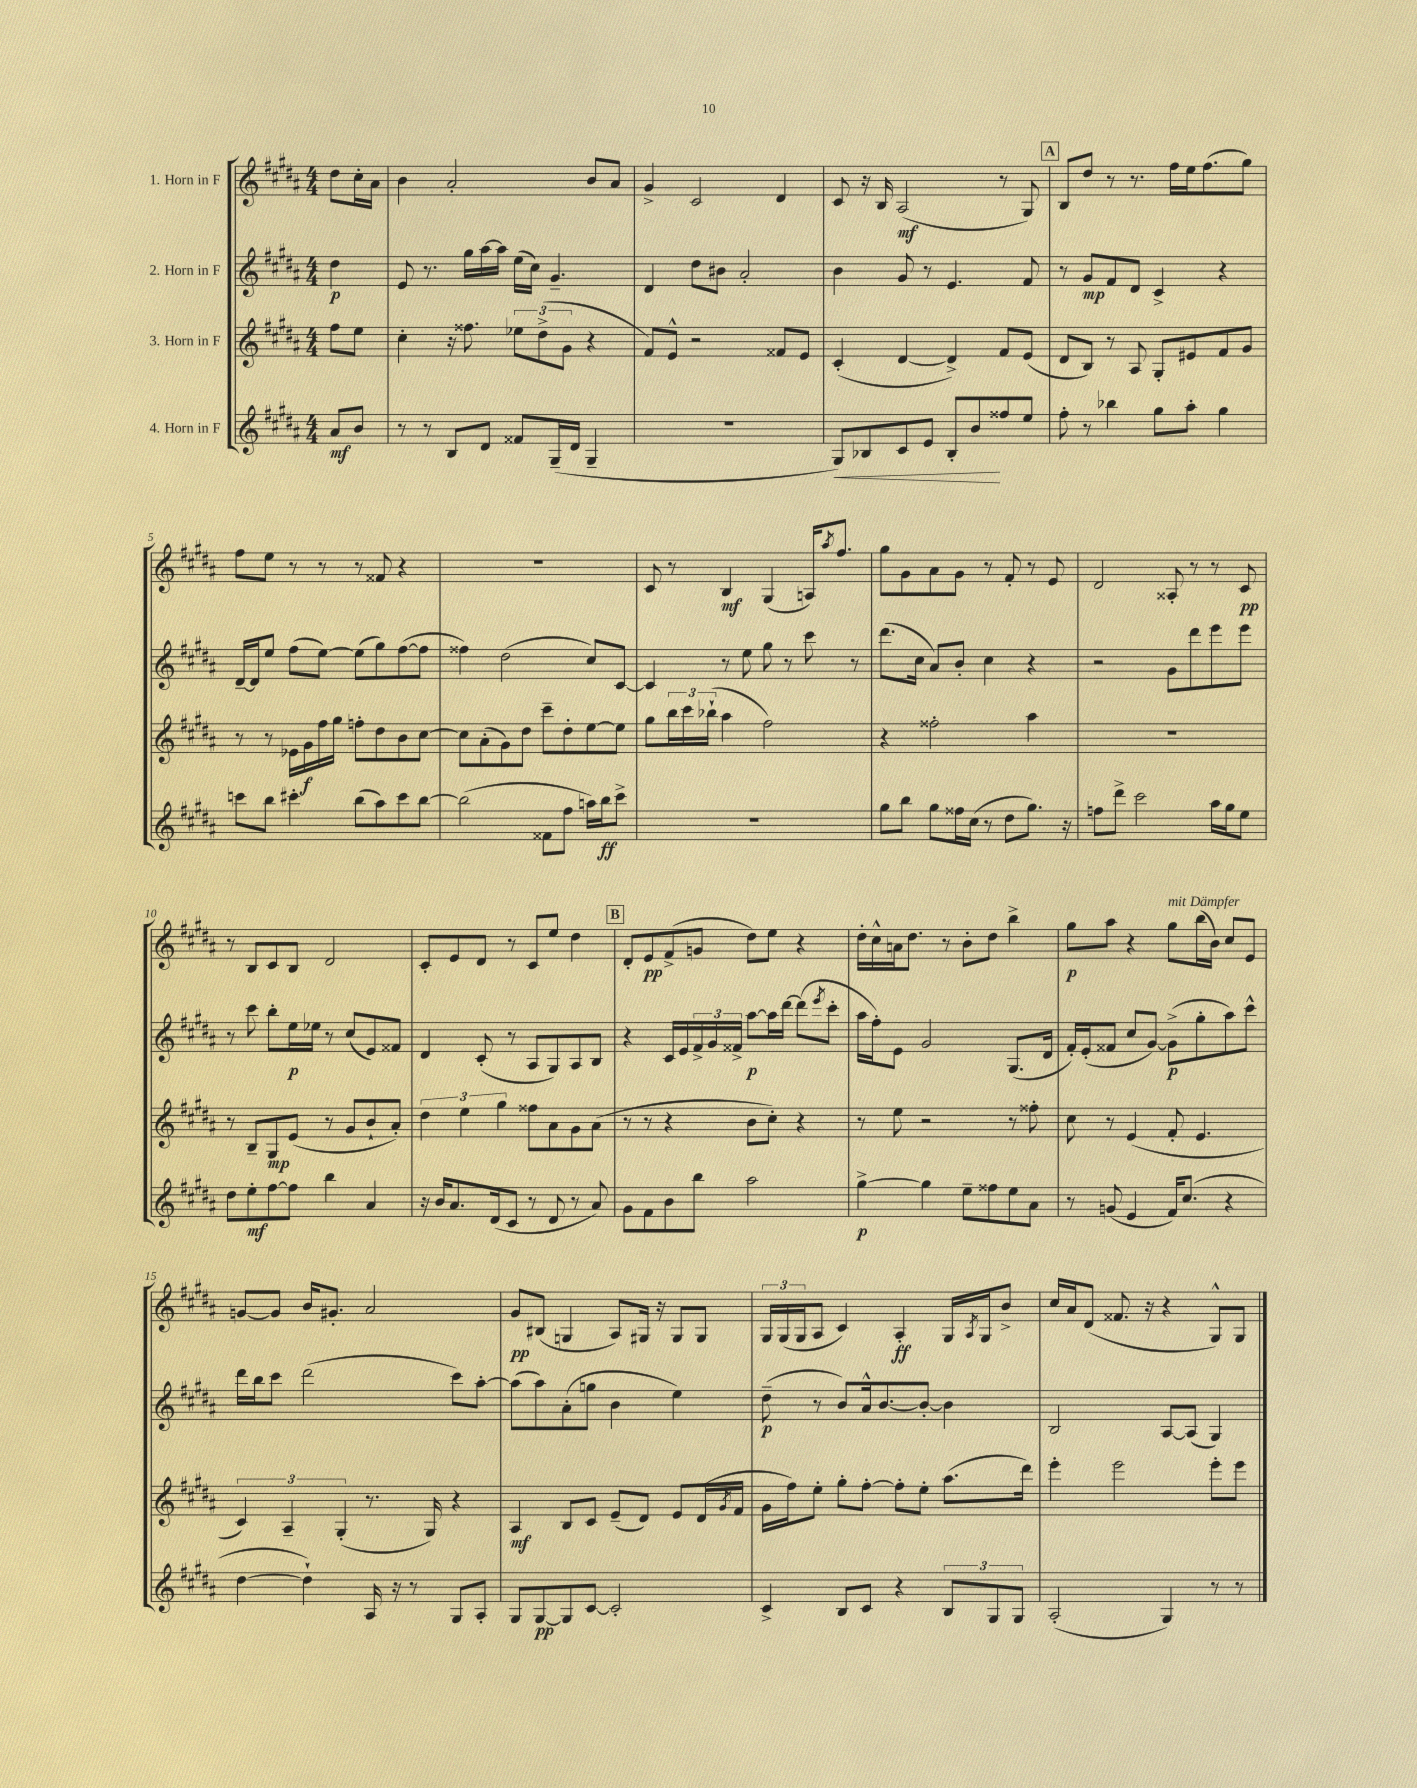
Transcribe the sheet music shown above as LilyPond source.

<<
\new StaffGroup <<
\new Staff = "s0" \with { instrumentName = "1. Horn in F" } {
    \clef treble \key b \major \numericTimeSignature \time 4/4 \partial 4
    dis''8 cis''16-. ais'16 |
    b'4 ais'2-. b'8 ais'8 |
    gis'4-> cis'2 dis'4 |
    cis'8 r16 b16 ais2\mf( r8 gis8) |
    \mark \markup { \box "A" } b8 dis''8 r8 r8. fis''16 e''16 fis''8.( gis''8) |
    fis''8 e''8 r8 r8 r8 fisis'8 r4 |
    R1 |
    cis'8 r8 b4\mf gis4( a16) \acciaccatura { ais''8 } fis''8. |
    gis''8 gis'8 ais'8 gis'8 r8 fis'8-. r8 e'8 |
    dis'2 aisis8-. r8 r8 cis'8\pp |
    r8 b8 cis'8 b8 dis'2 |
    cis'8-. e'8 dis'8 r8 cis'8 e''8 dis''4 |
    \mark \markup { \box "B" } dis'8-. e'8\pp fis'8->( g'8 dis''8) e''8 r4 |
    dis''16-. cis''16-^ a'16 dis''8. r8 b'8-. dis''8 b''4-> |
    gis''8\p ais''8 r4 gis''8^\markup { \italic "mit Dämpfer" } b''16( b'16) cis''8 e'8 |
    g'8~ g'8 b'16 gis'8.-. ais'2 |
    gis'8\pp bis8( g4 ais8) gis16 r16 gis8 gis8 |
    \tuplet 3/2 { gis16 gis16( gis16 } ais8 cis'4) ais4-.\ff gis16 \acciaccatura { ais8 } gis16 b'8-> |
    cis''16 ais'16 dis'8( fisis'8. r16 r4 gis8-^) gis8 \bar "|." |
}
\new Staff = "s1" \with { instrumentName = "2. Horn in F" } {
    \clef treble \key b \major \numericTimeSignature \time 4/4 \partial 4
    dis''4\p |
    e'8 r8. gis''16 ais''16~ ais''16 e''16( cis''16) gis'4.-- |
    dis'4 dis''8 bis'8 ais'2-. |
    b'4 gis'8 r8 e'4. fis'8 |
    \mark \markup { \box "A" } r8 gis'8\mp fis'8 dis'8 cis'4-> r4 |
    dis'16~-- dis'16 e''8 fis''8( e''8~) e''8( gis''8) fis''8~( fis''8 |
    fisis''4) dis''2( cis''8) cis'8~ |
    cis'4 r8 e''8 gis''8 r8 cis'''8 r8 |
    dis'''8.( cis''16 ais'8) b'8-. cis''4 r4 |
    r2 gis'8 dis'''8 e'''8 e'''8 |
    r8 cis'''8 b''8-. e''16\p ees''16 r8 cis''8( e'8) fisis'8 |
    dis'4 cis'8-.( r8 ais8 gis8) ais8 b8 |
    \mark \markup { \box "B" } r4 cis'16 e'16 \tuplet 3/2 { fis'16-> gis'16 fisis'16-> } ais''8~\p ais''16 dis'''16~ dis'''8( \acciaccatura { e'''8 } cis'''8-. |
    ais''16 fis''16-.) e'8 gis'2 gis8.( dis'16 |
    fis'16-.) e'16-.( fisis'8 cis''8 gis'8~) gis'8->\p( gis''8-. ais''8) cis'''8-^ |
    dis'''16 b''16 cis'''8 dis'''2( cis'''8) ais''8~-. |
    ais''8( ais''8) ais'8-.( g''8 b'4 e''4) |
    dis''8--\p( r8 b'8) ais'16-^ b'8.~ b'8~-. b'4 |
    b2 ais8~ ais8( gis4) \bar "|." |
}
\new Staff = "s2" \with { instrumentName = "3. Horn in F" } {
    \clef treble \key b \major \numericTimeSignature \time 4/4 \partial 4
    fis''8 e''8 |
    cis''4-. r16 fisis''8. \tuplet 3/2 { ees''8 dis''8->( gis'8 } r4 |
    fis'8) e'8-^ r2 fisis'8 e'8 |
    cis'4-.( dis'4~ dis'4->) fis'8 e'8( |
    \mark \markup { \box "A" } dis'8 b8) r8 ais8 gis8-. eis'8 fis'8 gis'8 |
    r8 r8 ees'16 gis'16\f fis''16 gis''16 f''8-. dis''8 b'8 cis''8~ |
    cis''8 ais'8-.( gis'8) dis''8 cis'''8-- dis''8-. e''8~ e''8 |
    gis''8 \tuplet 3/2 { b''16 cis'''16 bes''16-!( } ais''4 fis''2) |
    r4 fisis''2-. ais''4 |
    R1 |
    r8 b8-- gis8\mp e'8( r8 gis'8 b'8-! ais'8-.) |
    \tuplet 3/2 { dis''4 e''4 gis''4 } fisis''8 ais'8 gis'8 ais'8( |
    \mark \markup { \box "B" } r8 r8 r4 b'8 cis''8-.) r4 |
    r8 e''8 r2 r8 fisis''8-. |
    cis''8 r8 e'4( fis'8-. e'4. |
    \tuplet 3/2 { cis'4) ais4-- gis4-.( } r8. gis16) r4 |
    ais4\mf b8 cis'8 e'8--( dis'8) e'8 dis'16( \acciaccatura { gis'8 } fis'16 |
    gis'16 fis''16) e''8-. gis''8-. fis''8~-. fis''8-. e''8-. ais''8.( dis'''16) |
    e'''4-. e'''2 e'''8-. e'''8 \bar "|." |
}
\new Staff = "s3" \with { instrumentName = "4. Horn in F" } {
    \clef treble \key b \major \numericTimeSignature \time 4/4 \partial 4
    ais'8\mf b'8 |
    r8 r8 b8 dis'8 fisis'8 gis16--( dis'16 gis4-- |
    r1 |
    gis8\<) bes8 cis'8 e'8 bes8-. b'8\! fisis''8 e''8 |
    \mark \markup { \box "A" } fis''8-. r8 bes''4 gis''8 ais''8-. gis''4 |
    c'''8 b''8 cis'''4-. b''8( ais''8) cis'''8 b''8~ |
    b''2( fisis'8 fis''8 a''16) b''16\ff cis'''8-> |
    R1 |
    gis''8 b''8 gis''8 fisis''16 cis''16( r8 dis''8 gis''8.) r16 |
    f''8 dis'''8-> cis'''2 ais''16 gis''16 e''8 |
    dis''8 e''8-.\mf fis''8~ fis''8 b''4 ais'4 |
    r16 b'16 ais'8. dis'16( cis'8 r8 dis'8 r8 ais'8) |
    \mark \markup { \box "B" } gis'8 fis'8 b'8 b''8 ais''2 |
    gis''4~->\p gis''4 e''8-- fisis''8 e''8 ais'8 |
    r8 g'8( e'4 fis'16) cis''8.( r4 |
    dis''4~ dis''4-!) ais16 r16 r8 gis8 ais8-. |
    gis8 gis8~\pp gis8 cis'8~ cis'2-. |
    cis'4-> b8 cis'8 r4 \tuplet 3/2 { b8 gis8 gis8 } |
    ais2-.( gis4) r8 r8 \bar "|." |
}
>>
>>
